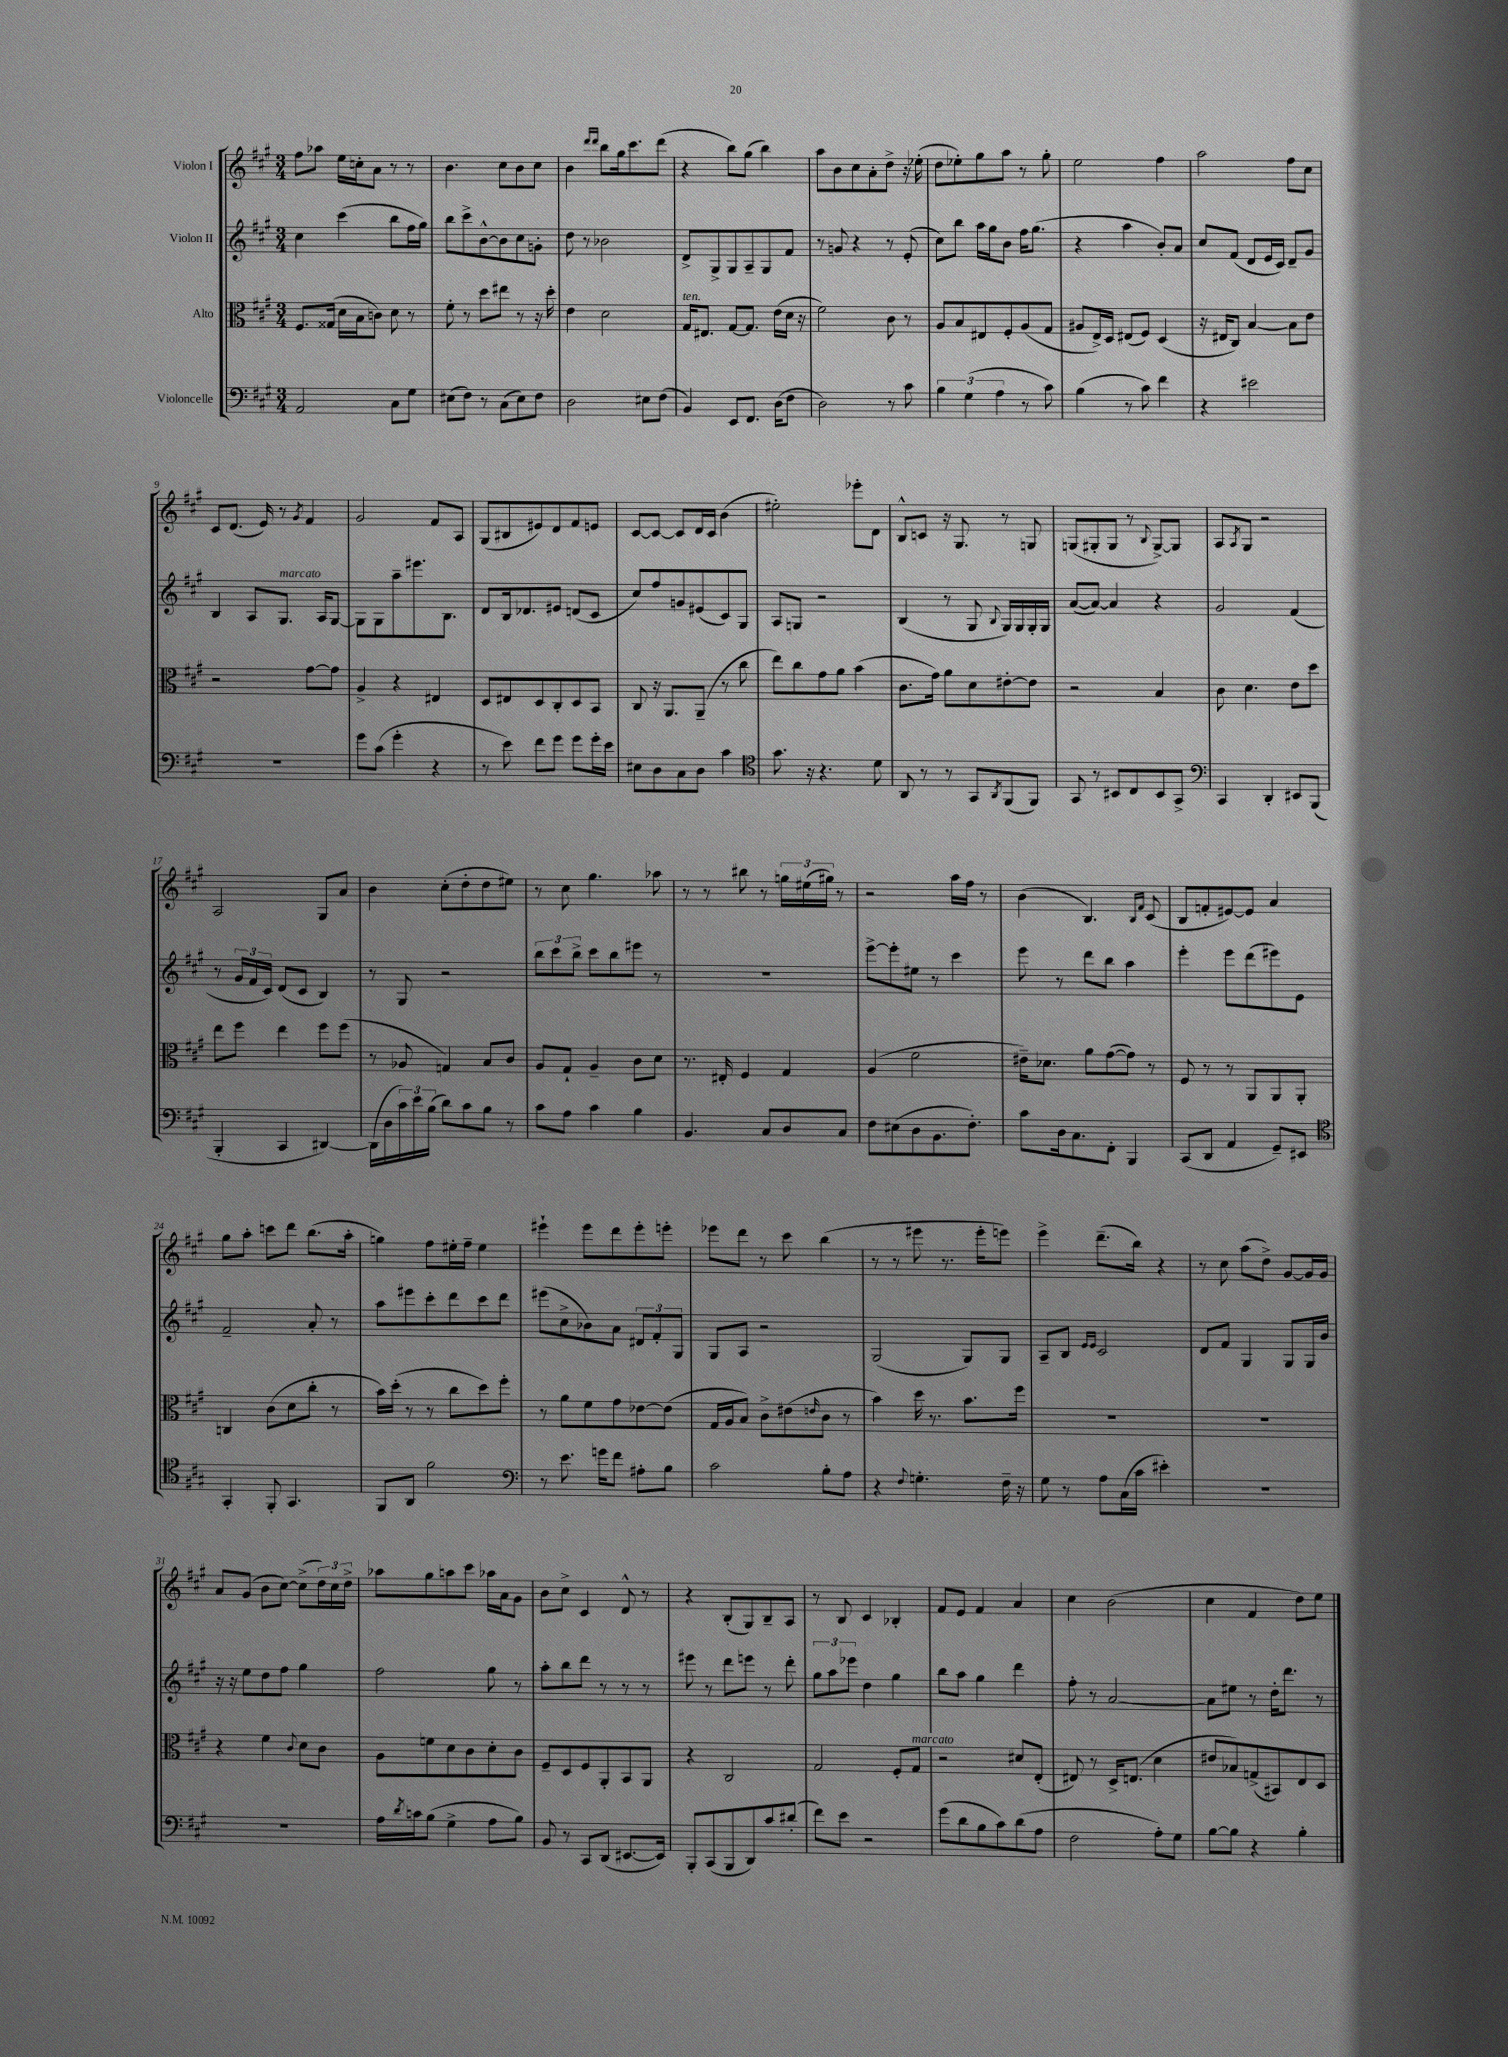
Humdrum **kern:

**kern	**kern	**kern	**kern
*part4	*part3	*part2	*part1
*staff4	*staff3	*staff2	*staff1
*I"Violoncelle	*I"Alto	*I"Violon II	*I"Violon I
*clefF4	*clefC3	*clefG2	*clefG2
*k[f#c#g#]	*k[f#c#g#]	*k[f#c#g#]	*k[f#c#g#]
*M3/4	*M3/4	*M3/4	*M3/4
=1	=1	=1	=1
2AA/	8.F#/L	4cc#\	8ff#\L
.	.	.	8aa-X\J
.	(16G##X/Jk	.	.
.	16d\LL	(4ccc#\	16ee\LL
.	16B\J	.	16ccn'\J
.	8cn\J)	.	8a\J
8C#\L	8d\	8bb\L	8r
8G#\J	8r	16ff#\L	8r
.	.	16gg#\JJ)	.
=2	=2	=2	=2
(8E#X\L	8f#'\	8bb\L	4.b\
8F#\J)	8r	8ccc#^\	.
8r	8dd\L	[8b^^\	.
(8C#\L	8ee#X\J	8b\]	8cc#\L
8E#\)	8r	8cc#\	8b\
8F#\J	16r	8gn'\J	8cc#\J
.	16dd'\	.	.
=3	=3	=3	=3
2D\	4e\	8dd\	4b\
.	.	8r	.
.	.	.	16qqddd/LL
.	.	.	16qqddd/JJ
.	2d\	2b-X\	8bb\L
.	.	.	16gg#\k
.	.	.	8.ccc#\
8E#X\L	.	.	.
(8F#\J	.	.	(8ddd\J
=4	=4	=4	=4
!	!LO:TX:a:i:t=ten.	!	!
4BB/)	16G#/KL	8d^/L	4r
.	8.E#X/J	.	.
.	.	8G#^/	.
8EE/L	[8G#/L	8G#/	8bb\L)
8.FF#/J	8.G#/J]	8A~/	(8gg#\J
.	.	8G#/	4bb\)
(16D\KL	(16e\LL	.	.
8F#\J	16d\JJ	8f#/J	.
.	16r	.	.
=5	=5	=5	=5
2D\)	2f#\)	8r	8aa\L
.	.	8gn/	8b\
.	.	4r	8cc#\
.	.	.	8a'\
8r	8c#\	8r	8dd^\J
8c#\	8r	(8e'/	16r
.	.	.	(16ee-X'\
=6	=6	=6	=6
6B\	8A/L	8cc#\L)	8dd\L
.	8B/	8bb\J	8ee-X'\)
(6G#\	.	.	.
.	8E#X/	16aa\LL	8gg#\
.	.	16gg#\J	.
6A\	.	.	.
.	8F#'/	8b\J	8aa\J
8r	(8A/	16ff#\KL	8r
.	.	(8.gg#\J	.
8c#\)	8G#/J	.	8gg#'\
=7	=7	=7	=7
(4B\	8A#X/L	4r	2ee\
.	16E^/L)	.	.
.	16D/JJ	.	.
8r	(8E#X/L	4aa\	.
8c#\)	8F#/J)	.	.
4f#\	(4D/	8b'/L)	4ff#\
.	.	8a/J	.
=8	=8	=8	=8
4r	16r	8cc#/L	2aa\
.	16E#X/KL	.	.
.	8C#/J)	(8f#/J	.
2e#X\	[4B/	8d/L	.
.	.	16e/L	.
.	.	16c#/JJ)	.
.	8B\L]	8d~/L	8ff#\L
.	8e\J	8g#/J	8cc#\J
!!LO:LB:g=z
=9	=9	=9	=9
2.r	2r	4B/	8c#/L
.	.	.	(8.d/J
.	.	8A/L	.
.	.	.	16e/)
!	!	!LO:TX:a:i:t=marcato	!
.	.	8.G#/J	8r
.	.	.	8qg#/
.	[8g#\L	.	4f#/
.	.	16A/KL	.
.	8g#\J]	[8G#/J	.
=10	=10	=10	=10
8g#\L	4A^/	8G#\L]	2g#/
(8c#\J	.	8G#\	.
4g#'\	4r	8aa~\	.
.	.	8.eee#X\	.
4r	4E#X/	.	8f#/L
.	.	8.B\J	.
.	.	.	8A/J
=11	=11	=11	=11
8r	8D/L	8d/L	(8G#/L
8e\)	8E#X/	16B/k	8B#X/
.	.	8.d-X/	.
8f#\L	8D/	.	8e#X/)
8g#\J	8C#'/	8e#X/J	8d/
8g#\L	8D/	(8dn/L	8f#/
16g#'\L	8BB/J	8c#/J	8en/J
16e\JJ	.	.	.
=12	=12	=12	=12
8E#X\L	8C#/	8cc#/L)	[8c#/L
8D\	16r	8ff#/	8c#/J_
.	8.AA/L	.	.
8C#\	.	8gn/	8c#/L]
8D\J	(8AA~/J	(8e#X/	16d/L
.	.	.	16c#/JJ
4c#\	8r	8c#/)	(4b\
.	8cc#\	8G#/J	.
=13	=13	=13	=13
*clefC4	*	*	*
8.g#\	8ee\L)	8A/L	2ee#X'\)
.	8cc#\	8Gn/J	.
16r	.	.	.
4.r	8g#\	2r	.
.	8a\J	.	.
.	(4b\	.	8eee-X'\L
8d\	.	.	8d\J
=14	=14	=14	=14
8AA/	8.c#\L	(4B/	8B^^/L
8r	.	.	8cn/J
.	16g#\Jk)	.	.
8r	8a\L	8r	16r
.	.	.	8.G#/
8GG#/L	8d\	8G#/	.
8qAA/	.	8qqB/	.
(8FF#/	[8e#X'\	16G#/LL)	8r
.	.	16G#/	.
8FF#/J)	8e#\J]	16G#'/	8Gn/
.	.	16G#/JJ	.
=15	=15	=15	=15
8GG#/	2r	([8a/L	(8Gn/L
8r	.	8a/J_)	8G#X'/
8BB#X/L	.	4a/]	8G#/J
8C#/	.	.	8r
.	.	.	8qqB/
8BB#/	4B/	4r	[8G#^/L)
8GG#^/J	.	.	8G#/J]
=16	=16	=16	=16
*clefF4	*	*	*
4CC#/	8c#\	2g#/	8A/L
.	.	.	8qA/
.	4.d\	.	8G#/J
4DD'/	.	.	2r
8EE#X/L	8e\L	(4f#/	.
(8BBB/J	8dd\J	.	.
!!LO:LB:g=z
=17	=17	=17	=17
4BBB'/	8ee\L	8r	2A/
.	8ff#\J	24g#/LL	.
.	.	24f#/	.
.	.	24c#/JJ)	.
4CC#/	4ee\	(8d/L	.
.	.	8c#/J	.
[4DD#X/)	8ff#\L	4B/)	8G#/L
.	(8ff#\J	.	8a/J
=18	=18	=18	=18
(16DD#\LL]	8r	8r	4b\
16D\	.	.	.
24c#\)	8A-X/	8G#/	.
24e\	.	.	.
(24B\JJ	.	.	.
8d\L)	4Gn/)	2r	(8cc#'\L
8c#\	.	.	8dd'\
8B\J	8B/L	.	8dd\
8r	8c#/J	.	8ee#X\J)
=19	=19	=19	=19
8c#\L	8A/L	12bb\L	8r
.	.	12ccc#\	.
8A\J	8G#`/J	.	8cc#\
.	.	12bb^\J	.
4c#\	4A~/	8ccc#\L	4.gg#\
.	.	8bb\	.
4B\	8c#\L	8eee#X\J	.
.	8d\J	8r	8aa-X\
=20	=20	=20	=20
4.BB/	8.r	2.r	8r
.	.	.	8r
.	16E#X'/	.	.
.	4F#/	.	8bb#X\
8C#/L	.	.	8r
8D/	4G#/	.	24ggn\LL
.	.	.	(24ee#X\
.	.	.	24gg#X\JJ)
8C#/J	.	.	8r
=21	=21	=21	=21
8F#\L	(4A/	[8eee^\L	2r
(8E#X\	.	8eee'\]	.
8D\	2f#\	8ee#X\J	.
8.BB\	.	8r	.
.	.	4ccc#\	16aa\LL
8.F#'\J)	.	.	16ff#\JJ
.	.	.	8r
=22	=22	=22	=22
8c#\L	16e#X~\KL)	8eee\	(4b\
.	8.d-X\J	.	.
16D\k	.	8r	.
8.C#\	.	.	.
.	8a\L	8ddd\L	4.B/)
8FF#'\J	([8g#\	8bb\J	.
4BBB/	8g#\J])	4aa\	.
.	.	.	16qqB/LL
.	.	.	16qqf#/JJ
.	8r	.	(8c#/
=23	=23	=23	=23
(8CC#/L	8F#/	4eee'\	8B/L
8DD/J	8r	.	8fn'/
4AA/	8r	8eee\L	[8e#X/)
.	8AA/L	(8ddd\	8e#/J]
8GG#~/L)	8AA/	8eee#X\)	4a/
8EE#X/J	8AA'/J	8e\J	.
!!LO:LB:g=z
=24	=24	=24	=24
*clefC4	*	*	*
4GG#'/	4Cn/	2f#~/	8gg#\L
.	.	.	8aa'\J
8FF#'/	(8c#\L	.	8cccn\L
4.GG#/	8d\	.	8ddd\J
.	8cc#'\J	8a'/	(8.bb\L
.	8r	8r	.
.	.	.	16aa'\Jk
=25	=25	=25	=25
8FF#/L	16b\LL)	8aa\L	4ggn\)
.	(16dd'\JJ	.	.
8AA/J	8r	8eee#X\	.
2f#\	8r	8ccc#'\	8ff#\L
.	8cc#\L	8ddd\	16ee#X'\L
.	.	.	16ff#~\JJ
.	8dd\)	8ccc#\	4ee#\
.	8ff#'\J	8ddd\J	.
=26	=26	=26	=26
*clefF4	*	*	*
8r	8r	(8eee#X\L	4eee#X`\
8.e\	8a\L	8cc#^\	.
.	8f#\	8b-X\)	8eee#\L
16gn\KL	.	.	.
8f#\J	8g#\	8a\J	8ddd\
8A#X'\L	[8e-X\	12d#X/L	8eee#'\
.	.	12f#'/	.
8B\J	(8e-\J]	.	8eeen'\J
.	.	12G#/J	.
=27	=27	=27	=27
2c#\	16G#/LL	8G#/L	8eee-X\L
.	16A/J	.	.
.	8B/J)	8A/J	8ddd\J
.	8c#^\L	2r	8r
.	(8e#X\	.	8ccc#\
.	16qqen/	.	.
8B'\L	8c#\J	.	(4bb\
8A\J	8r	.	.
=28	=28	=28	=28
4r	4b\)	(2G#/	8r
.	.	.	8r
8qqF#/	.	.	.
4.Gn'\	16dd\	.	8eee#X\
.	8.r	.	.
.	.	.	8.r
.	8.b\L	8G#/L)	.
.	.	.	16eee#'\KL
16F#~\	.	8G#/J	8eeen\J)
16r	16ff#\Jk	.	.
=29	=29	=29	=29
8G#\	2.r	8A~/L	4eee^\
8r	.	8B/J	.
.	.	16qqe/LL	.
.	.	16qqe/JJ	.
8A\L	.	2c#/	(8.ddd~\L
(16C#\L	.	.	.
16c#\JJ	.	.	16bb\Jk)
4e#X'\)	.	.	4r
=30	=30	=30	=30
2.r	2.r	8d/L	8r
.	.	8f#/J	8cc#\
.	.	4G#/	(8aa\L
.	.	.	8dd^\J)
.	.	8G#/L	[8g#/L
.	.	16G#/L	16g#/L]
.	.	16b/JJ	16g#/JJ
!!LO:LB:g=z
=31	=31	=31	=31
2.r	4r	16r	8a/L
.	.	16r	.
.	.	8ee\L	(8g#/J
.	4f#\	8dd\	8b\L
.	.	8ff#\J	[8cc#\J)
.	8qqc#/	.	.
.	8d\L	4gg#\	(8cc#^\L]
.	8c#\J	.	24dd\L)
.	.	.	24cc#\
.	.	.	24dd^\JJ
=32	=32	=32	=32
16A\LL	8A\L	2ff#\	8aa-X\L
8qd/	.	.	.
16cn\J	.	.	.
(8B\J	8fn\	.	8gg#\
4G#^\	8d\	.	8aan\
.	8c#\	.	8ccc#\J
8A\L	8d'\	8gg#\	16aa-X\LL
.	.	.	16a\J
8B\J)	8c#\J	8r	8g#\J
=33	=33	=33	=33
8BB/	8F#~/L	8aa'\L	8b\L
8r	8D/	8bb\	8cc#^\J
8CC#/L	8F#/	8ddd\J	4c#/
(8DD/J	8AA'/	8r	.
[8.EE#X/L	8BB/	8r	8d^^/
.	8AA/J	8r	8r
16EE#/Jk])	.	.	.
=34	=34	=34	=34
8BBB'/L	4r	8eee#X\	4r
(8CC#/	.	8r	.
8BBB/	2C#/	8ddd\L	(8B'/L
8DD/)	.	8eeen\J	8G#/)
8c#/	.	8r	8B~/
(8d#X'/J	.	8ddd'\	8A/J
=35	=35	=35	=35
8f#\L)	2G#/	12gg#\L	8r
.	.	12aa\	.
8e\J	.	.	8B/
.	.	12eee-X\J	.
2r	.	4dd\	4c#/
.	8F#'/L	4gg#\	4B-X'/
!	!LO:TX:a:i:t=marcato	!	!
.	8G#/J	.	.
=36	=36	=36	=36
(8g#\L	2r	8bb\L	8f#/L
8d\	.	8aa\J	8e/J
8B\	.	4gg#\	4f#/
8c#\)	.	.	.
(8d\	8d#X/L	4ddd\	4a/
8A\J	(8E'/J	.	.
=37	=37	=37	=37
2F#\	8E#X/)	8ff#'\	4cc#\
.	8r	8r	.
.	16D^/KL	[2a/	(2b\
.	(8.En/J	.	.
8A'\L)	4d\	.	.
8G#\J	.	.	.
=38	=38	=38	=38
[8B\L	8e#X/L	8a\L]	4cc#\
8B\J]	8B-X/)	8ee#X\J	.
4r	(8Gn^/	8r	4f#/
.	8BB#X/)	16dd'\KL	.
.	.	8.ddd\J	.
4B'\	8E/	.	8dd\L)
.	8D/J	8r	8ee\J
==	==	==	==
*-	*-	*-	*-
